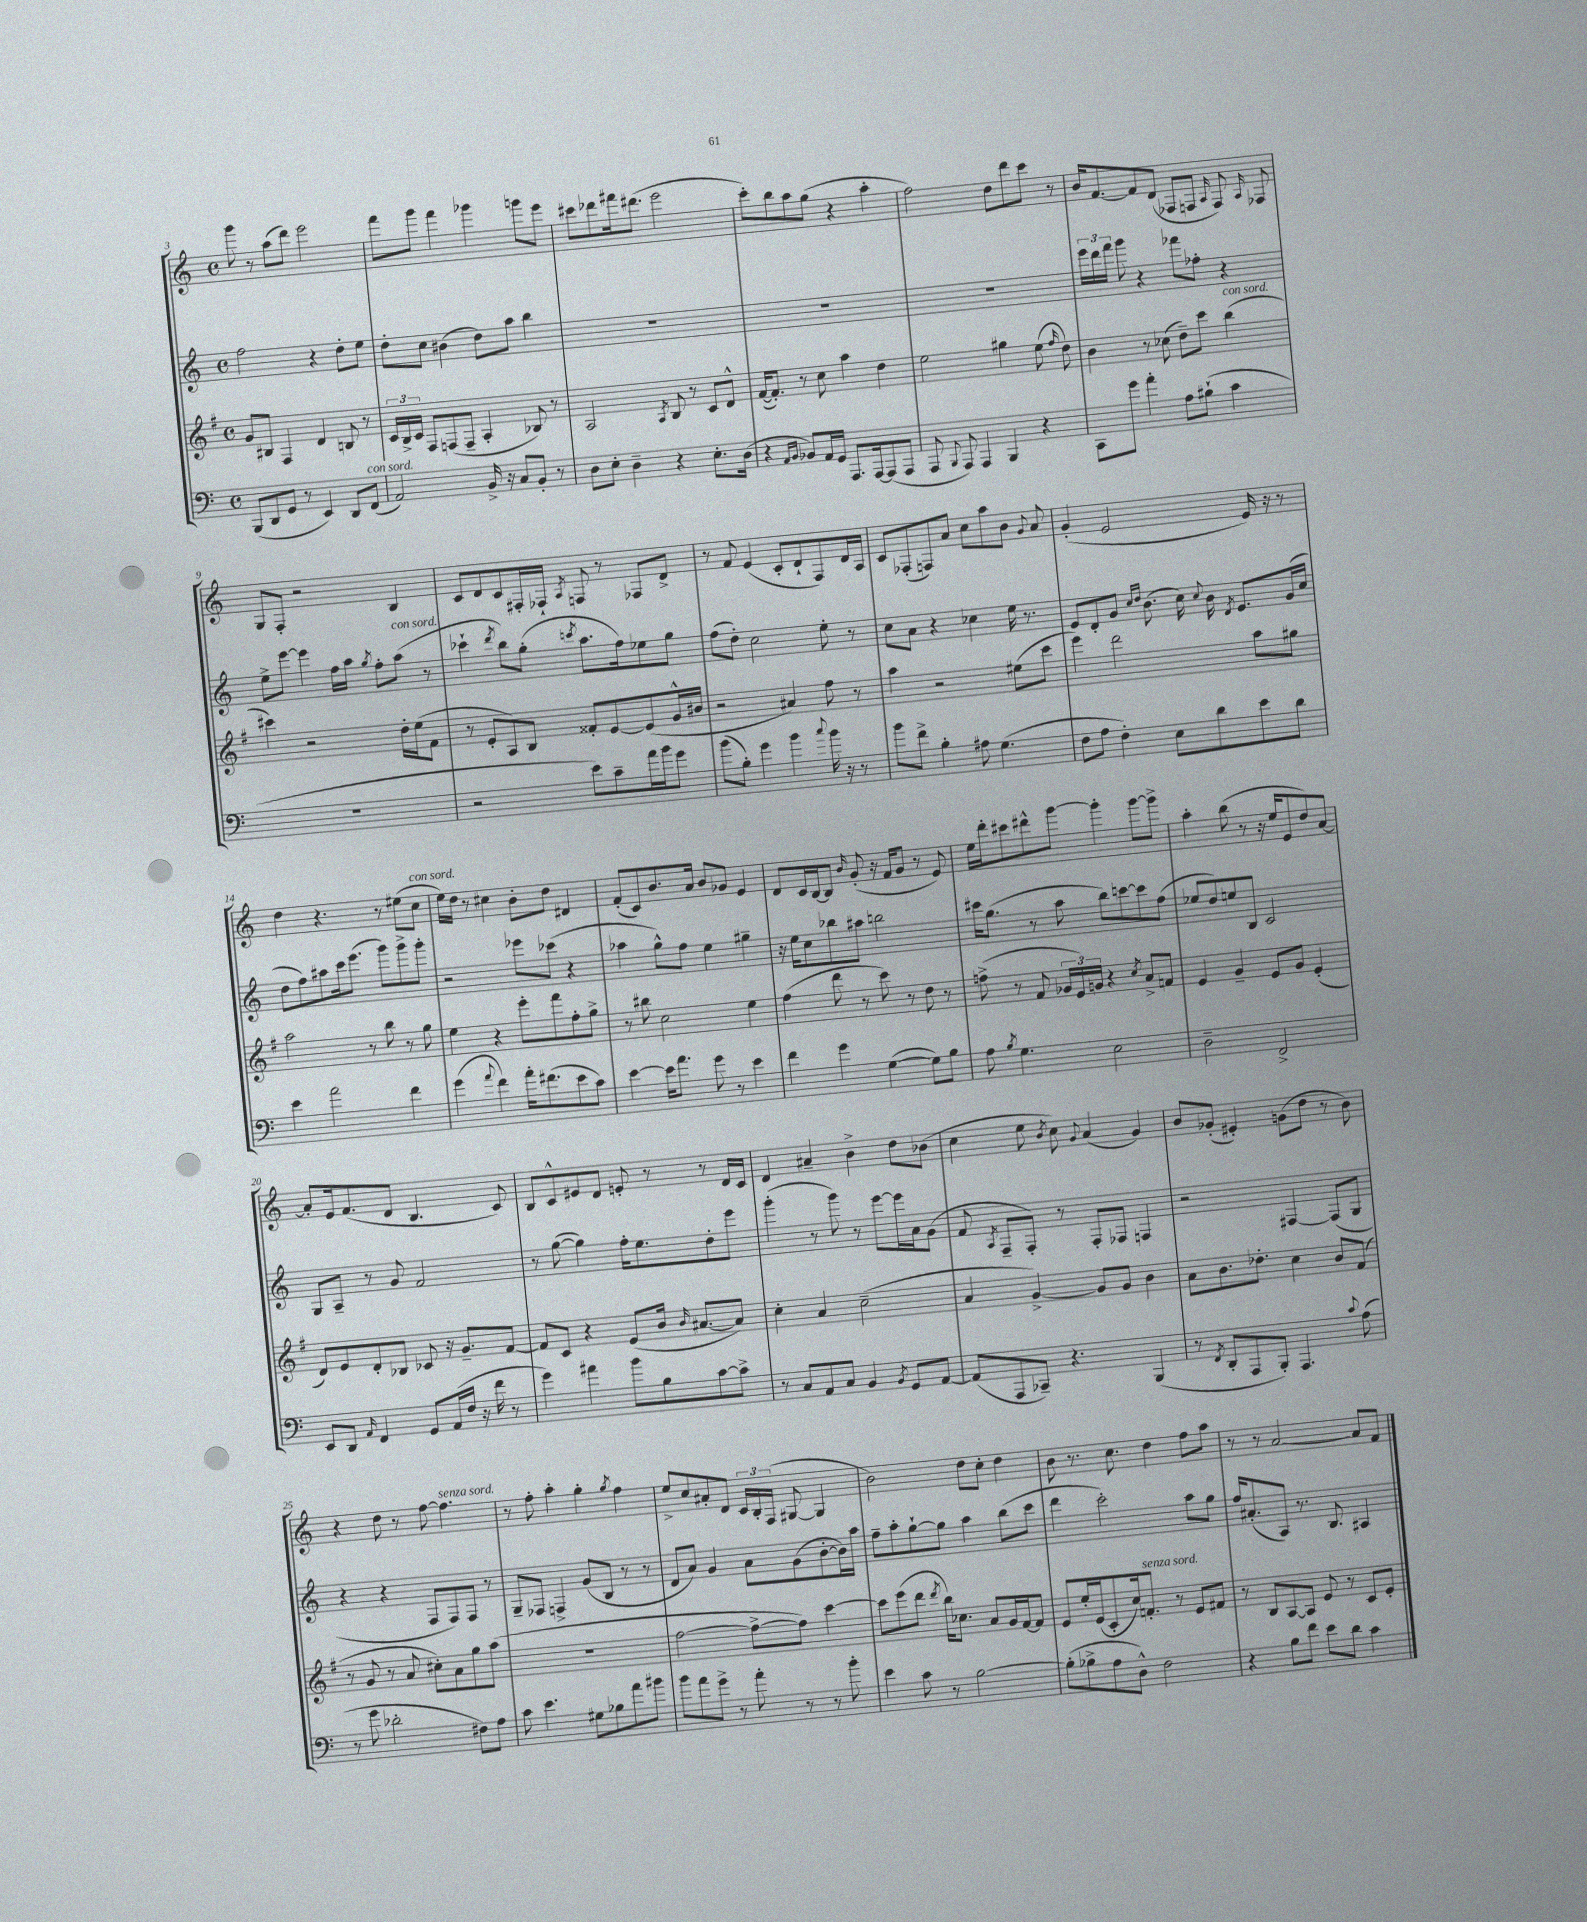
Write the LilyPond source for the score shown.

<<
\new StaffGroup <<
\new Staff = "s0" {
    \clef treble \key c \major \defaultTimeSignature \time 4/4
    \autoBeamOff g'''8 r8 a''8[( d'''8]) e'''2 |
    f'''8[ g'''8] f'''4 ges'''4 g'''8[ e'''8] |
    cis'''8[ des'''8 fis'''16 dis'''8.]( e'''2 |
    c'''8[-.) b''8 a''8 g''8]( r4 a''4-. |
    f''2) d''8[ d'''8 c'''8] r8 |
    b'16[ f'8.~ f'8 d'8]( fes8[ f8] \grace { a16 } f8) \grace { a16 } fes8 |
    g8[ f8]-. r2 b4 |
    c'8[ d'8 c'8 fis16-. fes16]-! \acciaccatura { a8 } f8 r8 fes8[ d'8]-> |
    r8 f'8 e'4( c'8[-. d'8-! f8) d'16 a16] |
    c'8[ fes8-.( f8) a'8] c''8[ a''8 b'8] \appoggiatura { g'8 } a'8 |
    g'4-.( e'2 e'16) r16 r8 |
    d''4 r4. r8 eis''8[( c''8]^\markup { \italic "con sord." } |
    e''16[) d''16] r8 cis''4 b'8[-. d''8] dis'4 |
    f'8[-.( c'8) b'8. a'16] b'8[ ges'8] e'4 |
    d'8[ c'16 b16~ b8] \grace { b'16 } g'8-.( r16 f'16[ g'8] r8 e'8) |
    e''16[ d'''16-. cis'''8 dis'''8-^ g'''8]~ g'''4-. g'''8[~ g'''8]-> |
    a''4-. b''8( r8 r16 e''16[ e'8 d''8) a'8]~ |
    a'8[-. e'16 f'8.( d'8] b4. c'8) |
    b8[ c'8-^ eis'8 d'8] e'8-. r8 r8 d'16[ c'16] |
    d'4 ais'4-- b'4-> d''8[ bes'8]( |
    c''4 e''8 \acciaccatura { b'8 } c''8) \appoggiatura { g'8 } a'4( g'4) |
    b'8[ ges'8]-.( eis'4-.) g'8[( d''8] r8 b'8) |
    r4 d''8 r8 f''8~ f''4.^\markup { \italic "senza sord." } |
    r8 f''8-. a''4-. g''4-. \acciaccatura { g''8 } f''4 |
    e''8[-> c''8 ais'8-. d'8] \tuplet 3/2 { c'16[ b16-. f16]( } gis8~ gis4 |
    b'2) d''8[ c''8]-. d''4 |
    b'8 r8. c''8. d''4 f''8[ a''8] |
    r8 r8 a'2~ a'8[ f'8] \bar "|." |
}
\new Staff = "s1" {
    \clef treble \key c \major \defaultTimeSignature \time 4/4
    \autoBeamOff f''2 r4 d''8[-. e''8] |
    d''8[-. c''8] bis'4( d''8[) a''8] b''4 |
    R1 |
    R1 |
    R1 |
    \tuplet 3/2 { e'''16[ d'''16 f'''16] } g'''8 r4 fes'''8[ fes''8]-. r4 |
    e''8[-> e'''8]~ e'''4 f''16[ a''16] \acciaccatura { g''8 } f''8[-. a''8]^\markup { \italic "con sord." }( r8 |
    ces'''4-! \acciaccatura { d'''8 } b''8[) g''8]-.( \acciaccatura { c'''8 } a''8.[ f''16) ees''8 g''8] |
    f''8[( d''8]-.) c''2 e''8-. r8 |
    c''8[ a'8] r4 ces''4 e''16 r8. |
    e'8[ d'8-. g'8] \grace { c''16[ d''16] } b'8.( c''16) \appoggiatura { c''8 } b'16 \acciaccatura { d'8 } e'8.[ g'16( c''16] |
    d''8[ f''8) ais''8 c'''16 e'''8.]( g'''8[) g'''8-> g'''8]-. |
    r2 ees'''8[ ces'''8]( r4 |
    aes''4 g''8[-^) f''8] e''4 gis''4-- |
    r16 e''16[ c''8 bes''8 ais''8] b''2 |
    cis'''16[ g''8.]( r8 a''8 b''8[) c'''8~ c'''8 f''8]( |
    ees''8[ d''8) e''8 b8] c'2 |
    g8[ a8]-- r8 g'8 f'2 |
    r8 g''8~( g''4) f''16[-. e''8. d''8-. e'''8] |
    g'''4-.( r8 g'''8) r8 e'''8[~ e'''16 a'16 g'8]( |
    f'8 \acciaccatura { a8 } f8[-- f8]-.) r8 f8[-. fes8] f4 |
    r2 fis4~ fis8[( g8] |
    r4 r4 f8[ f8) f8] r8 |
    g8[-- fes8] f4-> g'8[( b8] r8 r8 |
    d'8[ a'8]) g'4 a'8[ g'8( b'8~-. b'16) a''16] |
    f''8[-- a''8-. g''8~-! g''8] a''4 b''8[( c'''8] |
    d'''4 c'''2-.) a''8[ g''8] |
    f''16[ ais'8.-.( a8]) r8. b8. ais4 \bar "|." |
}
\new Staff = "s2" {
    \clef treble \key g \major \defaultTimeSignature \time 4/4
    \autoBeamOff g'8[ bis8] fis4 d'4 b8 r8 |
    \tuplet 3/2 { c'16[ b16-> c'16] } fis8[ f8( f8]-- a4-. bes8) r8 |
    a2 \acciaccatura { a8 } b8 r8 c'8[ d'8]-^ |
    fis'16[~( fis'8.]-.) r8 c''8 a''4 d''4 |
    e''2 gis''4 e''8( \grace { fis''16 } d''8) |
    b'4 r8 ces''8( d''8[--) c'''8] b''4^\markup { \italic "con sord." }( |
    cis'''4) r2 d''16[-. e''16( fis'8] |
    r8 e'8[-. a8) b8] fisis'8[-. e'8~ e'8( g'16-^ bis'16] |
    r2 ais'4) fis''8 r8 |
    a''4 r2 eis''8[( c'''8] |
    e'''4) d'''2 a''8[ gis''8] |
    a''2 r8 b''8 r8 g''8 |
    e''4 r4 e'''8[-. fis'''8 fis''8-. g''8]-> |
    r8 bis''8 c''2 e''4 |
    fis''4( d'''8 r8 c'''8) r8 d''8 r8 |
    f''8->( r8 fis'8 \tuplet 3/2 { ges'16[ e'16) g'16] } r4 \acciaccatura { c''8 } a'8[-> f'8] |
    e'4 g'4-- e'8[ g'8] e'4-.( |
    d'8[) e'8 d'8-. bes8] ces'8 r16 g'8.[-- fis'8]~ |
    fis'8[ c'8] r4 e'8[( b'16] \grace { b'16 } ais'8.[~ ais'8]) |
    c''4-. a'4 c''2--( |
    a'4 g'4~->) g'8[ g'8] b'4 |
    a'8[ b'8. des''8.]-. c''4 b'8[ fis'8]( |
    r8 g'8 r8 a'8 cis''8[-.) a'8 g''8 a''8]( |
    R1 |
    fis''2~ fis''8[~-> fis''8]) c'''4~ |
    c'''8[ e'''8( d'''8] \acciaccatura { d'''8 } b''16[) ces''8.] a'8[ g'16 fis'16~ fis'8] |
    e'8[ e''16-. e'16( c'8-. c''16) f'8.]-.^\markup { \italic "senza sord." } r8 e'8[ fis'8] |
    r8 b8[ a8~ a8] e'8 r8 c'8[ e'8]-. \bar "|." |
}
\new Staff = "s3" {
    \clef bass \key c \major \defaultTimeSignature \time 4/4
    \autoBeamOff b,,8[( d,8 g,8] r8 e,4) d,8[ f,8]^\markup { \italic "con sord." }( |
    a,2) b,16-> r16 c8[ b,8]-. r8 |
    d8[ e8]-. d4-- r4 e8.[-. d16]( |
    r4 \grace { a,16[ b,16] } bes,8[) a,16 g,16] a,,8.[ a,,16~ a,,8( a,,8] |
    a,,8 \appoggiatura { b,,8 } a,,8) a,,4 b,,4 r4 |
    c,8[ g'8] a'4-. a8[ bis8]-!( c'4 |
    R1 |
    r2 e'8[) c'8-- a'16 b'16 g'8] |
    b'8[( b8]-.) g'4 b'4 \appoggiatura { c''8 } b'16 r16 r8 |
    b'8[ f'8]-> b4-. ais8 g4.( |
    f8[ a8] f4-.) e8[ d'8 e'8 d'8] |
    e'4 a'2 f'4 |
    g'4( \appoggiatura { a'8 } f'4) a'16[-. fis'8.( e'8 c'8]) |
    e'4~ e'16[ a'8.] g'8 r8 e'4 |
    f'4 g'4 g4~( g8[) b8] |
    a8 \acciaccatura { b8 } g4. e2 |
    d2-- f,2-> |
    e,8[ d,8] \grace { a,16 } f,4 g,8[ a,16( f16] r16 f'16 r8 |
    g'4) ais'4 b'8[ b8 c'8~ c'8]-> |
    r8 c8[ a,8 c8] b,4 \acciaccatura { b,8 } g,8[ a,8]~ |
    a,8[( a,,8 ces,8]--) r4. b,,4( |
    r8 \acciaccatura { f,8 } d,8[-. a,,8 b,,8]-.) a,,4. \appoggiatura { c'8 } a8( |
    r8 g'8 des'2-. fis8[) a8] |
    c'8 e'4. gis8[ bes8 a'8 bis'8] |
    b'8[ a'8 g'8]-> r8 a'8-. r8 r8 b'8-. |
    e'4 c'8 r8 b2~ |
    b8[-.( bes8-> a8 d8]-^) f2 |
    r4 b8[ f'8] e'8[ d'8] c'4 \bar "|." |
}
>>
>>
\layout { \context { \Score currentBarNumber = #3 } }
